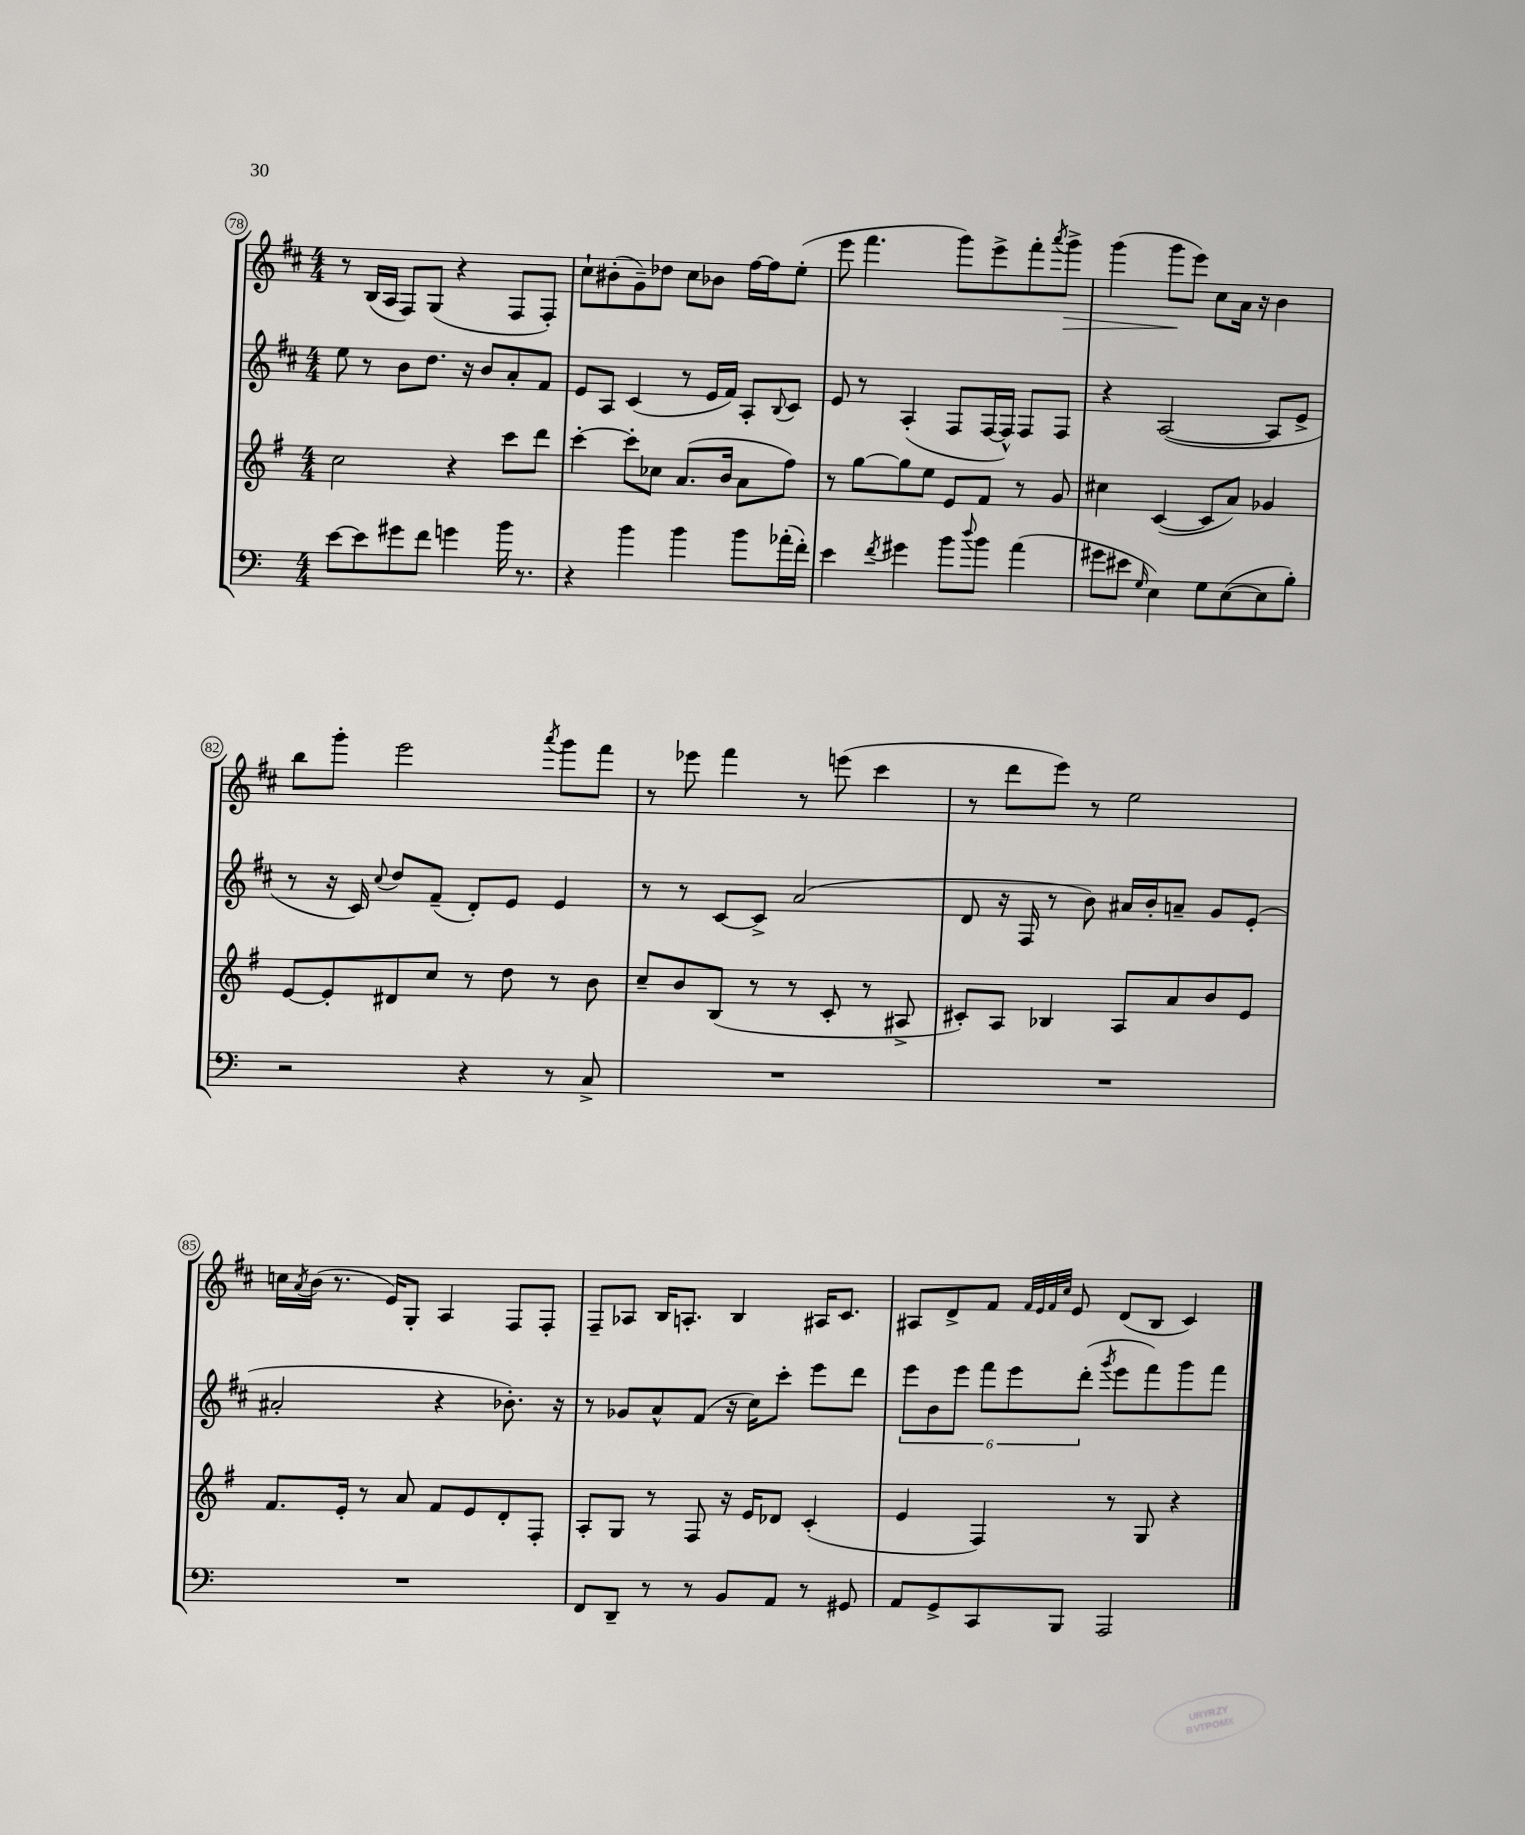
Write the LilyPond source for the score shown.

<<
\new StaffGroup <<
\new Staff = "s0" {
    \clef treble \key d \major \numericTimeSignature \time 4/4
    r8 b16( a16 fis8) g8( r4 fis8 fis8-.) |
    cis''8-! bis'8-.( g'8--) des''8 cis''8 bes'8 fis''16~ fis''16 e''8-.( |
    e'''8 fis'''4. g'''8) e'''8-> fis'''8-. \acciaccatura { a'''8 } g'''8->\> |
    g'''4( g'''8\! e'''8) cis''8 a'16 r16 b'4 |
    b''8 g'''8-. e'''2 \acciaccatura { a'''8 } g'''8 fis'''8 |
    r8 ees'''8 fis'''4 r8 e'''8( cis'''4 |
    r8 d'''8 e'''8) r8 e''2 |
    c''16 \acciaccatura { a'8 } b'16( r8. e'16) g8-. a4 fis8 fis8-. |
    fis8-- aes8 b16 a8.-. b4 ais16 cis'8. |
    ais8 d'8-> fis'8 \grace { fis'32 e'32 fis'32 cis''32 } e'8 d'8( b8 cis'4) \bar "|." |
}
\new Staff = "s1" {
    \clef treble \key d \major \numericTimeSignature \time 4/4
    e''8 r8 b'8 d''8. r16 b'8 a'8-. fis'8 |
    e'8 a8 cis'4( r8 e'16 fis'16) a8-. \appoggiatura { b8 } cis'8 |
    e'8 r8 a4-.( fis8 fis16~ fis16-^) fis8 fis8 |
    r4 a2~( a8 e'8-> |
    r8 r16 cis'16) \appoggiatura { cis''8 } d''8 fis'8--( d'8-.) e'8 e'4 |
    r8 r8 cis'8~ cis'8-> a'2( |
    d'8 r16 fis16 r8 b'8) ais'16 b'16-. a'8-- g'8 e'8-.( |
    ais'2-. r4 bes'8.-.) r16 |
    r8 ges'8 a'8-^ fis'8( r16 cis''16) cis'''8-. e'''8 d'''8 |
    \tuplet 6/4 { e'''8 b'8 e'''8 fis'''8 e'''8 d'''8-.( } \acciaccatura { g'''8 } e'''8 fis'''8) g'''8 fis'''8 \bar "|." |
}
\new Staff = "s2" {
    \clef treble \key g \major \numericTimeSignature \time 4/4
    c''2 r4 c'''8 d'''8 |
    c'''4~-. c'''8-. ces''8 a'8.( b'16 a'8 fis''8) |
    r8 g''8~ g''8 e''8 e'8 fis'8 r8 g'8 |
    cis''4 c'4~( c'8 a'8) ges'4 |
    e'8~ e'8-. dis'8 c''8 r8 d''8 r8 b'8 |
    c''8-- b'8 b8( r8 r8 c'8-. r8 ais8-> |
    cis'8-.) a8 bes4 a8 a'8 b'8 e'8 |
    fis'8. e'16-. r8 a'8 fis'8 e'8 d'8-. fis8-. |
    a8-. g8 r8 fis8 r16 e'16 des'8 c'4-.( |
    e'4 fis4) r8 g8 r4 \bar "|." |
}
\new Staff = "s3" {
    \clef bass \key c \major \numericTimeSignature \time 4/4
    e'8~ e'8 gis'8 f'8 g'4 b'16 r8. |
    r4 b'4 b'4 b'8 aes'16-.( f'16-.) |
    e'4 \acciaccatura { f'8 } gis'4 b'8 \appoggiatura { d''8 } b'8 a'4( |
    gis'8 eis'8 \grace { g16 } e4) g8 e8~( e8 b8-.) |
    r2 r4 r8 c8-> |
    R1 |
    R1 |
    R1 |
    f,8 d,8-- r8 r8 b,8 a,8 r8 gis,8 |
    a,8 g,8-> c,8 b,,8 a,,2 \bar "|." |
}
>>
>>
\layout { \context { \Score currentBarNumber = #78 \override BarNumber.stencil = #(make-stencil-circler 0.1 0.3 ly:text-interface::print) } }
